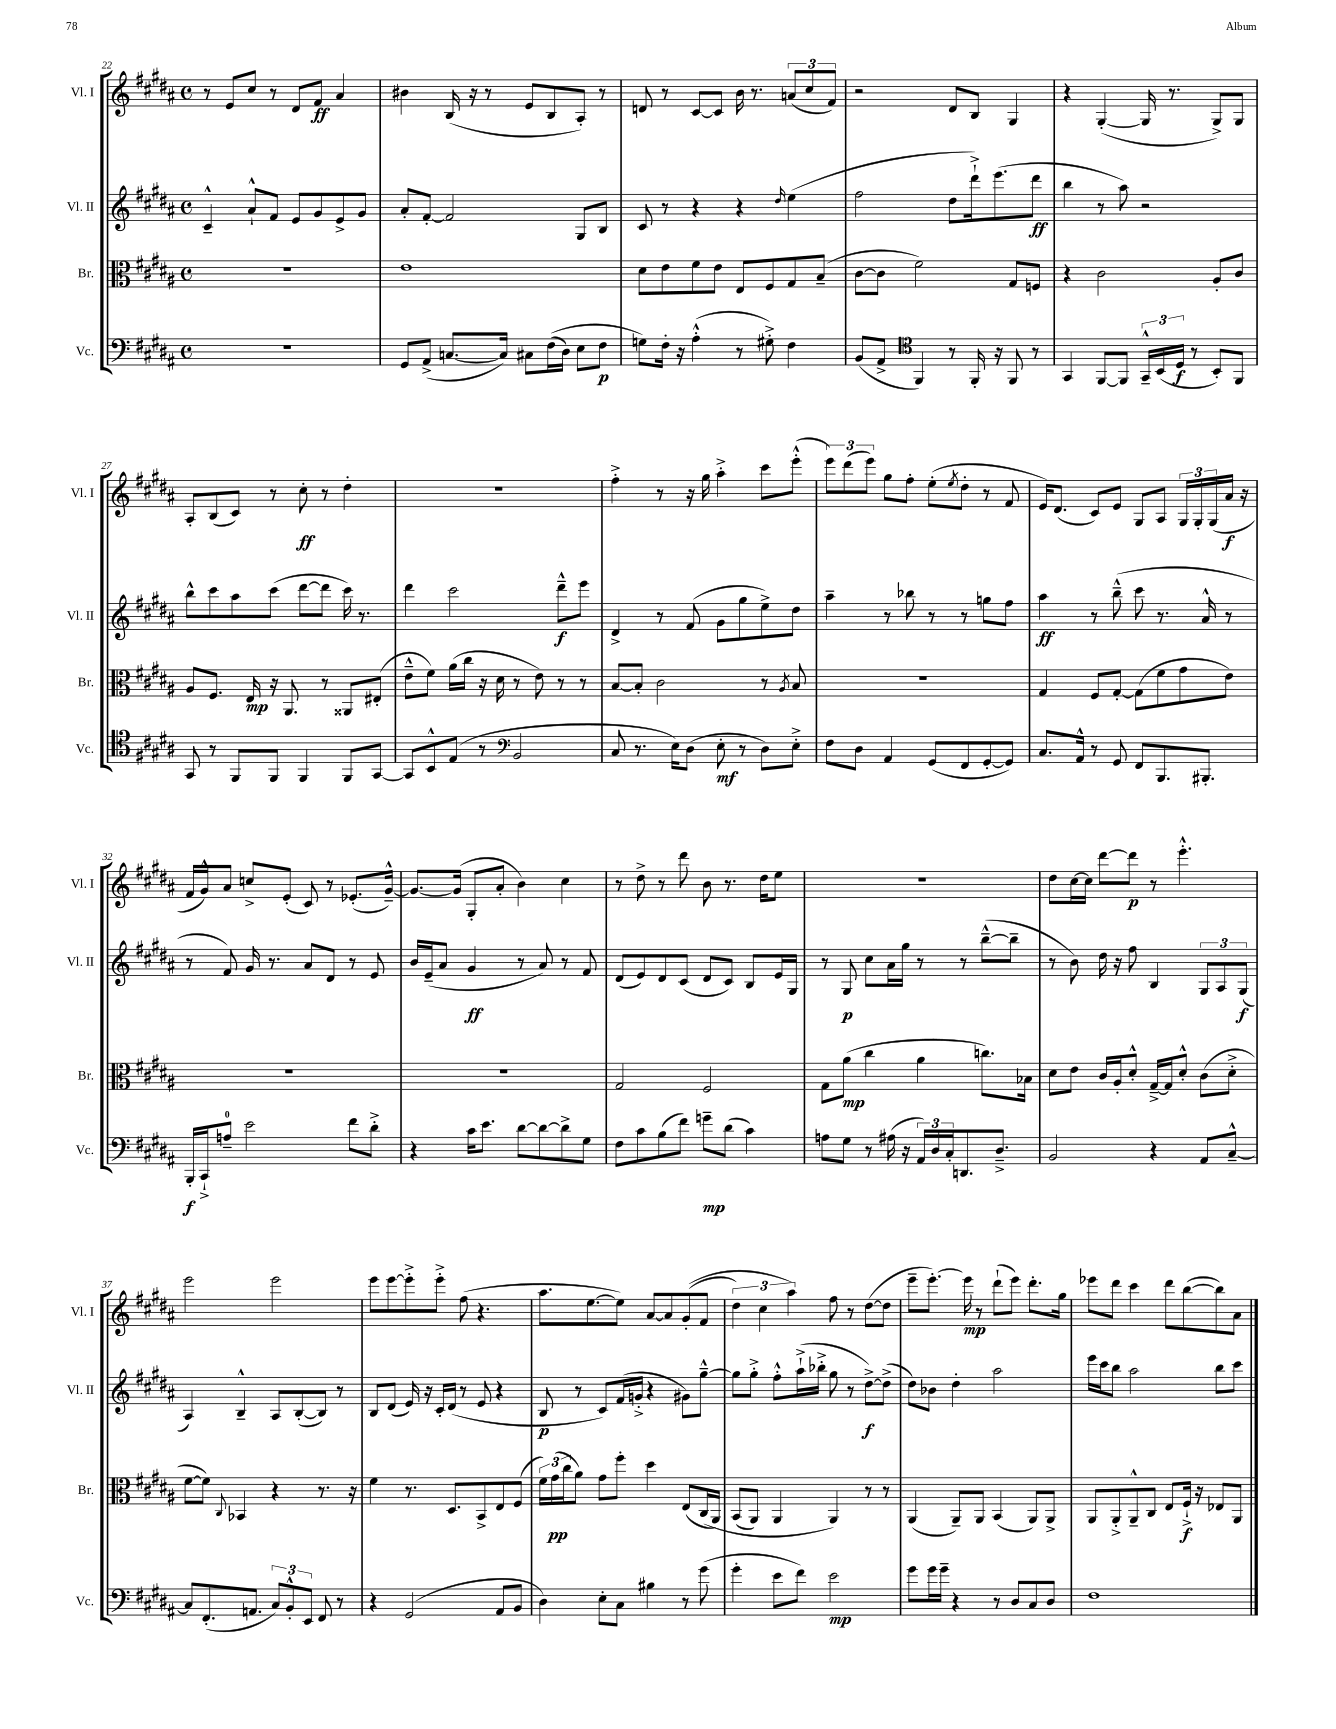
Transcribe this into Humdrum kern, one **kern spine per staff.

**kern	**kern	**kern	**kern
*staff4	*staff3	*staff2	*staff1
*clefF4	*clefC3	*clefG2	*clefG2
*k[f#c#g#d#a#]	*k[f#c#g#d#a#]	*k[f#c#g#d#a#]	*k[f#c#g#d#a#]
*M4/4	*M4/4	*M4/4	*M4/4
*met(c)	*met(c)	*met(c)	*met(c)
1r	1r	4c#~^^	8r
.	.	.	8e
.	.	8a#`^^	8cc#
.	.	8f#	8r
.	.	8e	8d#
.	.	8g#	8f#
.	.	8e^	4a#
.	.	8g#	.
=	=	=	=
8GG#	1e	8a#'	4b#
(8AA#^	.	[8f#'	.
[8.C	.	2f#]	(16B
.	.	.	16r
.	.	.	8r
16C])	.	.	.
8C#	.	.	8e
&((16F#	.	.	8B
16D#)	.	.	.
8E	.	8G#	8A#')
8F#	.	8B	8r
=	=	=	=
8G&)	8d#	8c#	8d
16F#'	8e	8r	8r
16r	.	.	.
(4A#'^^	8f#	4r	[8c#
.	8e	.	8c#]
8r	8E	4r	16b
.	.	.	8.r
8G#'^)	8F#	.	.
.	.	16qqdd#	.
4F#	8G#	(4ee	(12a
.	.	.	12cc#
.	(8B~	.	.
.	.	.	12f#)
=	=	=	=
(8BB	[8c#	2ff#	2r
8AA#^	8c#]	.	.
*clefC4	*	*	*
4FF#)	2f#)	.	.
8r	.	8dd#	8d#
16FF#'	.	16ddd#`^)	8B
16r	.	(8.eee	.
8FF#	8G#	.	4G#
8r	8F	8ddd#	.
=	=	=	=
4GG#	4r	4bb	4r
[8FF#	2c#	8r	([4G#'
8FF#]	.	8aa#)	.
24GG#~^^	.	2r	16G#]
(24BB	.	.	.
.	.	.	8.r
24D#	.	.	.
8r	.	.	.
8BB')	8A#'	.	8G#^)
8FF#	8c#	.	8G#
=	=	=	=
8GG#	8A#	8bb^^	8A#'
8r	8.F#	8ccc#	(8B
8FF#	.	8aa#	8c#)
.	16E	.	.
8FF#	16r	(8ccc#	8r
.	8.AA#	.	.
4FF#	.	[8ddd#	8cc#'
.	8r	8ddd#]	8r
8FF#	8AA##	16ccc#)	4dd#'
.	.	8.r	.
[8GG#	(8E#'	.	.
=	=	=	=
8GG#]	8e~^^	4ddd#	1r
8BB^^	8f#)	.	.
(8E	(16a#	2ccc#	.
.	16cc#	.	.
8r	16r	.	.
.	16d#	.	.
*clefF4	*	*	*
2BB	8r	.	.
.	8e)	.	.
.	8r	8ddd#~^^	.
.	8r	8eee	.
=	=	=	=
8C#	[8B	4d#^	4ff#'^
8.r	8B']	.	.
.	2c#	8r	8r
16E)	.	.	.
(8D#	.	(8f#	16r
.	.	.	16gg#
8E'	.	8g#	4aa#'^
8r	.	8gg#	.
8D#)	8r	8ee^)	8ccc#
.	8qA#	.	.
8E'^	8B	8dd#	(8eee'^^
=	=	=	=
8F#	1r	4aa#~	12eee)
.	.	.	(12ddd#
8D#	.	.	.
.	.	.	12eee)
4AA#	.	8r	8gg#
.	.	8bb-	8ff#'
(8GG#	.	8r	(8ee'
.	.	.	8qee
8FF#	.	8r	8dd#'
[8GG#'	.	8gg	8r
8GG#])	.	8ff#	8f#
=	=	=	=
8.C#	4G#	4aa#	16e)
.	.	.	(8.d#
16AA#^^	.	.	.
8r	8F#	8r	8c#)
8GG#	[8G#'	(8bb~^^	8e
8FF#	(8G#]	8ccc#	8G#
8.BBB	8f#	8.r	8A#
.	8g#	.	24G#
.	.	.	24G#'
8.BBB#'	.	16a#^^	.
.	.	.	(24G#
.	8e)	8r	16a#
.	.	.	16r
=	=	=	=
16BBB'	1r	8r	16f#
16CC#`^	.	.	16g#^^)
8A~	.	8f#)	8a#
2e	.	16g#	8cc^
.	.	8.r	.
.	.	.	(8e'
.	.	8a#	8c#)
.	.	8d#	8r
8f#	.	8r	(8.e-'
8d#'^	.	8e	.
.	.	.	[16g#~^^)
=	=	=	=
4r	1r	16b	8.g#_
.	.	(16e~	.
.	.	8a#	.
.	.	.	(16g#]
16c#	.	4g#	8G#'
8.e	.	.	.
.	.	.	8a#'
[8d#	.	8r	4b)
8d#_	.	8a#)	.
8d#^]	.	8r	4cc#
8G#	.	8f#	.
=	=	=	=
8F#	2G#	(8d#	8r
8c#	.	8e)	8dd#^
(8B	.	8d#	8r
8f#)	.	(8c#	8ddd#
8g~	2F#	8d#	8b
(8d#	.	8c#)	8.r
4c#)	.	8B	.
.	.	.	16dd#
.	.	16e	8ee
.	.	16G#	.
=	=	=	=
8A	8G#	8r	1r
8G#	(8a#	8G#	.
8r	4cc#	8cc#	.
(16A#	.	16a#	.
16r	.	16gg#	.
24AA#)	4a#	8r	.
24D#	.	.	.
24C#'	.	.	.
8.DD	.	8r	.
.	8.cc)	([8bb~^^	.
8.D#~^	.	.	.
.	.	8bb~]	.
.	16B-	.	.
=	=	=	=
2BB	8d#	8r	8dd#
.	8e	8b)	[16cc#
.	.	.	16cc#]
.	16c#	16dd#	[8ddd#
.	16A#'	16r	.
.	8d#'^^	8ff#	8ddd#]
4r	[16G#~^	4B	8r
.	16G#]	.	.
.	8d#'^^	.	4.eee'^^
8AA#	(8c#	12G#	.
.	.	12A#	.
[8C#~^^	8d#'^	.	.
.	.	(12G#	.
=	=	=	=
8C#]	[8f#	4A#)	2eee
(8.FF#'	8f#])	.	.
.	8qqC#	.	.
.	4BB-	4B~^^	.
8.AA	.	.	.
12C#)	4r	8A#	2eee
12BB'^^	.	.	.
.	.	([8B'	.
12EE	.	.	.
8FF#	8.r	8B])	.
8r	.	8r	.
.	16r	.	.
=	=	=	=
4r	4f#	8B	8eee
.	.	(8d#	[8eee
(2GG#	8.r	16e)	8eee'^]
.	.	16r	.
.	.	16c#'	8eee'^
.	8.D#	(16d#	.
.	.	8r	(8ff#
.	8BB^	8e	4.r
8AA#	8E	4r	.
8BB	(8F#	.	.
=	=	=	=
4D#)	24f#)	8B	8.aa#
.	(24g#	.	.
.	24cc#	.	.
.	8a#)	8r	.
.	.	.	[8.ee
8E'	8g#	8c#)	.
8C#	8ff#'	(16f#	8ee])
.	.	16g'^	.
4B#	4dd#	4r	[8a#
.	.	.	8a#]
8r	(8E	8g#)	&((8g#'
(8g#	&(16C#	[8gg#~^^	8f#
.	16AA#)	.	.
=	=	=	=
4g#'	(8BB	8gg#]	6dd#)
.	8AA#)	8gg#'^	.
.	.	.	6cc#
8e	4AA#	8ff#'^^	.
.	.	.	6aa#&)
8f#)	.	(16aa#`^	.
.	.	16bb-'^	.
2e	4AA#&)	8gg#	8ff#
.	.	8r	8r
.	8r	[8dd#^)	([8dd#
.	8r	(8dd#^]	8dd#]
=	=	=	=
8g#	(4AA#	8dd#)	8eee~
16g#	.	8b-	[8.eee')
16g#~	.	.	.
4r	8AA#~)	4dd#'	.
.	.	.	16eee]
.	8AA#	.	8r
8r	(4BB	2aa#	(8ddd#`
8D#	.	.	8eee)
8C#	8AA#)	.	8.ddd#'
8D#	8AA#^	.	.
.	.	.	16gg#
=	=	=	=
1F#	8AA#	16eee	8eee-
.	.	16ccc#	.
.	8AA#'^	8bb	8ddd#
.	8AA#~^^	2aa#	4ccc#
.	8C#	.	.
.	8E	.	8ddd#
.	16F#`^	.	([8bb
.	16r	.	.
.	8E-	8bb	8bb])
.	8AA#	8ccc#	8a#
==	==	==	==
*-	*-	*-	*-
